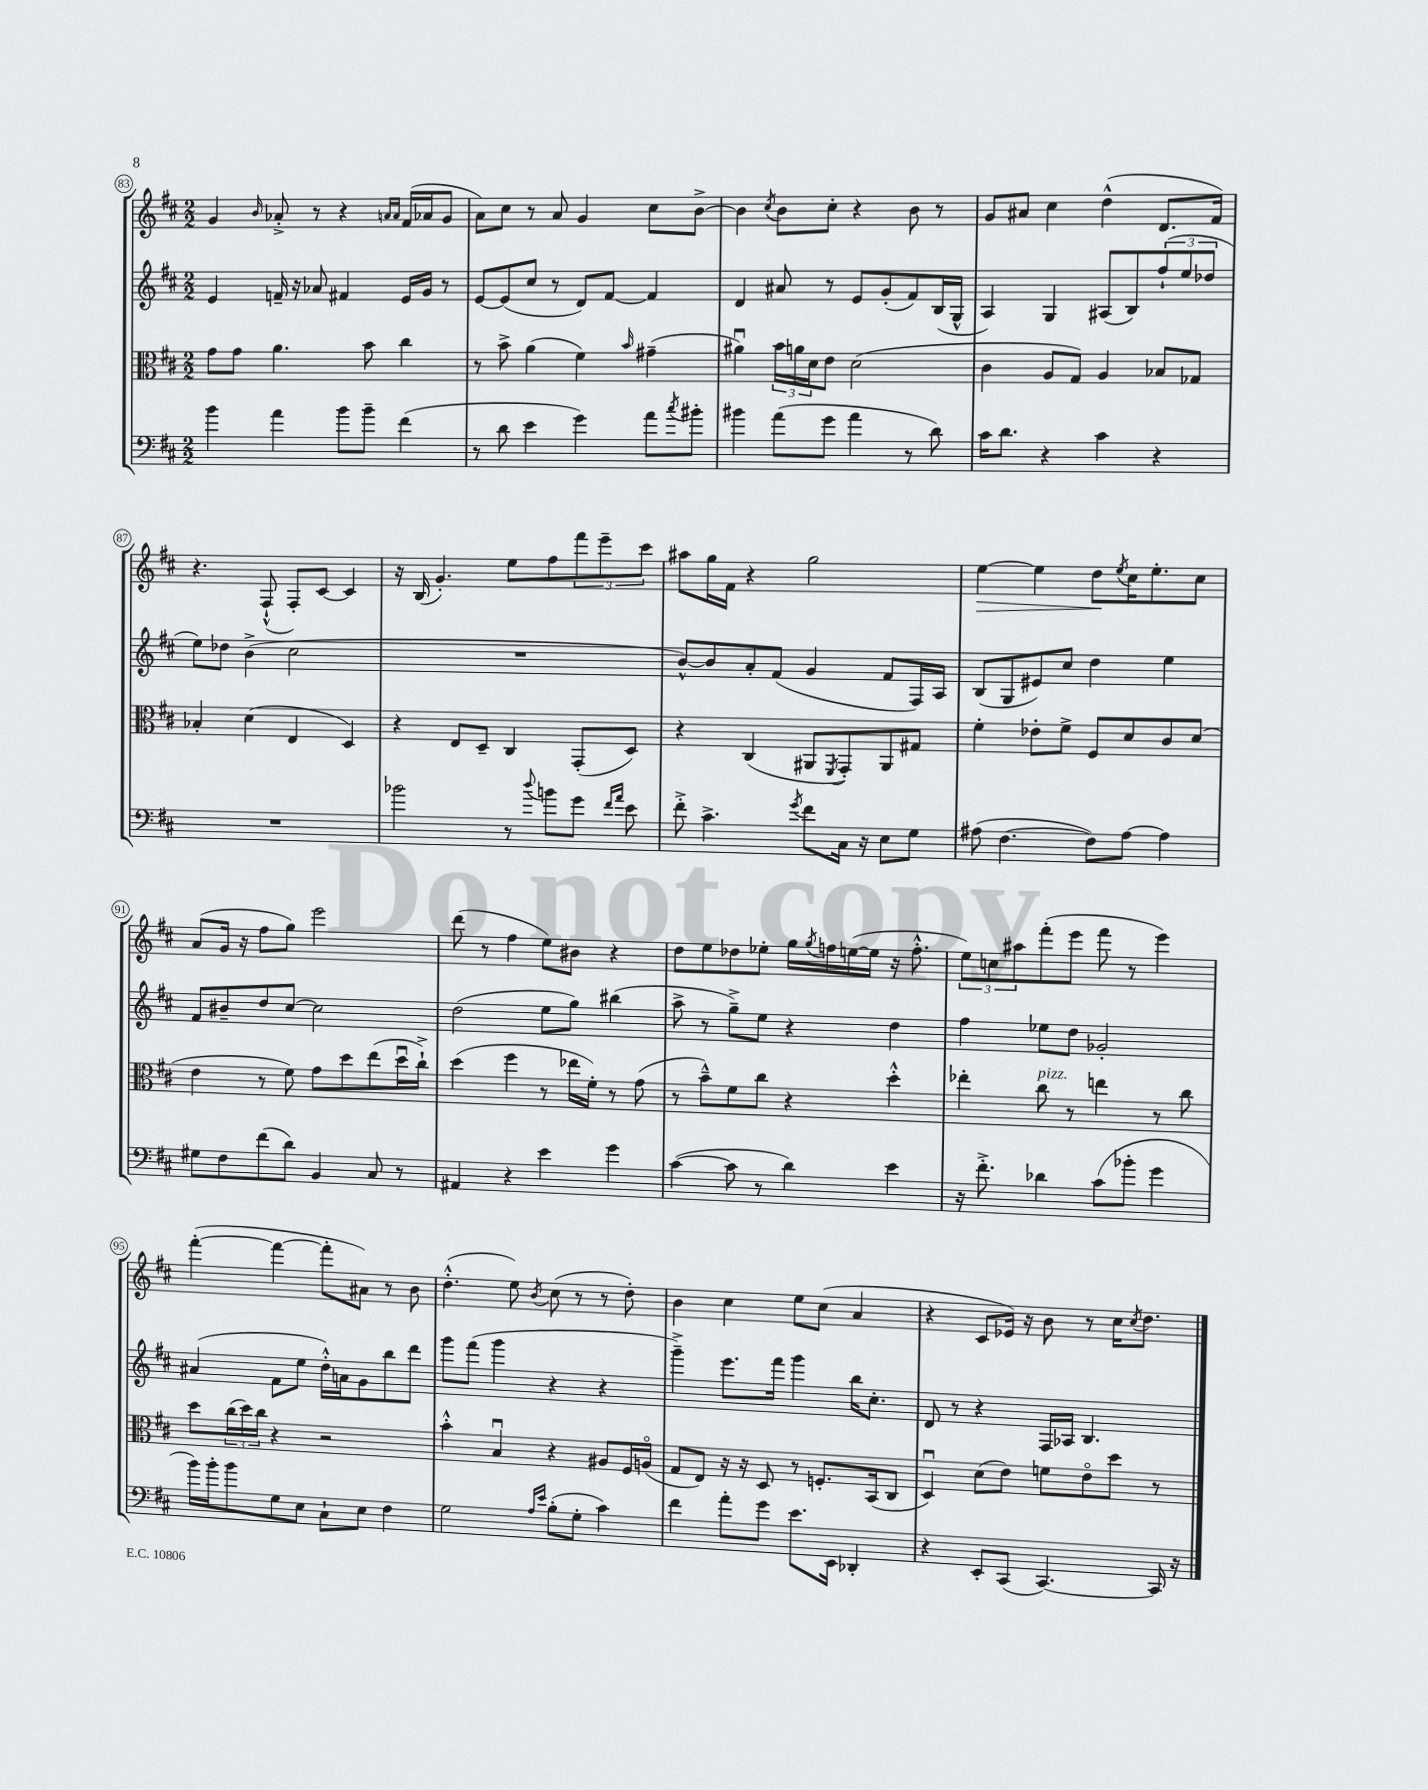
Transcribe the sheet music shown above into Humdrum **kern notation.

**kern	**kern	**kern	**kern	**dynam
*part4	*part3	*part2	*part1	*part1
*staff4	*staff3	*staff2	*staff1	*staff1
*clefF4	*clefC3	*clefG2	*clefG2	*
*k[f#c#]	*k[f#c#]	*k[f#c#]	*k[f#c#]	*
*M2/2	*M2/2	*M2/2	*M2/2	*
=83	=83	=83	=83	=83
4b\	8g\L	4e/	4g/	.
.	8g\J	.	.	.
.	.	.	16qqb/	.
4a\	4.a\	16fn~/	8a-X'^/	.
.	.	16r	.	.
.	.	8a-X/	8r	.
8b\L	.	4f#X/	4r	.
8b~\J	8b\	.	.	.
.	.	.	16qqan/LL	.
.	.	.	16qqa/JJ	.
(4f#\	4cc#\	16e/LL	(16f#/LL	.
.	.	16g/JJ	16a-X/J	.
.	.	8r	8g/J	.
=84	=84	=84	=84	=84
8r	8r	[8e/L	8a\L)	.
8d\	8b^\	(8e/]	8cc#\J	.
4e\	(4a\	8cc#/J	8r	.
.	.	8r	8a/	.
4g\)	4f#\)	8d/L)	4g/	.
.	.	[8f#/J	.	.
.	16qqb/	.	.	.
8a\L	(4g#X~\	4f#/]	8cc#\L	.
8qcc#/	.	.	.	.
8b#X'\J	.	.	[8b^\J	.
=85	=85	=85	=85	=85
4b#X\	4a#Xu\)	4d/	4b\]	.
.	.	.	8qcc#/	.
(8a\L	24b\LL	8a#X/	8b\L	.
.	24an\	.	.	.
.	24d\J	.	.	.
8g\J	8e\J	8r	8cc#'\J	.
4a\	(2d\	8e/L	4r	.
.	.	(8g'/	.	.
8r	.	8f#/)	8b\	.
8d\)	.	(16B/L	8r	.
.	.	16G^^/JJ	.	.
=86	=86	=86	=86	=86
16c#\KL	4c#\	4A/)	8g/L	.
8.d\J	.	.	.	.
.	.	.	8a#X/J	.
4r	8A/L	4G/	4cc#\	.
.	8G/J)	.	.	.
4c#\	4A/	(8A#X/L	(4dd^^\	.
.	.	8B/)	.	.
4r	8B-X/L	(12ff#`/	8.d/L	.
.	.	12ee/	.	.
.	8G-X/J	.	.	.
.	.	12dd-X/J	.	.
.	.	.	16f#/Jk)	.
!!LO:LB:g=z
=87	=87	=87	=87	=87
1r	4B-X'/	8ee\L)	4.r	.
.	.	8dd-X\J	.	.
.	(4d\	(4b^\	.	.
.	.	.	(8F#`^^/	.
.	4E/	2cc#\	8F#'/L)	.
.	.	.	[8c#/J	.
.	4D/)	.	4c#/]	.
=88	=88	=88	=88	=88
2b-X\	4r	1r	16r	.
.	.	.	(16B/	.
.	.	.	4.g'/)	.
.	8E/L	.	.	.
.	8D~/J	.	.	.
8r	4C#/	.	8ee\L	.
8qqdd/	.	.	.	.
8bn\L	.	.	8ff#\	.
8g\J	(8GG'/L	.	12fff#\	.
.	.	.	12eee~\	.
16qqf#/LL	.	.	.	.
16qqa/JJ	.	.	.	.
8e\	8D/J)	.	.	.
.	.	.	12ccc#\J	.
=89	=89	=89	=89	=89
8f#'^\	4r	[8b^^/L)	8aa#X\L	.
4.c#^\	.	8b/]	16gg\L	.
.	.	.	16f#\JJ	.
.	(4C#/	8a'/	4r	.
.	.	(8f#/J	.	.
8qg/	.	.	.	.
8f#\L	8AA#X/L	4g/	2gg\	.
.	8qFF#/	.	.	.
16C#\Jk	8GG'/)	.	.	.
16r	.	.	.	.
8E\L	8AA#/	8f#/L	.	.
8G\J	8G#X/J	16F#/L)	.	.
.	.	16A/JJ	.	.
=90	=90	=90	=90	=90
!	!	!	!	!LO:HP:b
(8A#X\	4f#'\	(8B/L	[4ee\	>
[4.F#\	.	8G/	.	.
.	8e-X'\L	8e#X/)	4ee\]	.
.	8f#^\J	8cc#/J	.	.
8F#\L])	8F#/L	4dd\	8dd\L	.
.	.	.	8qee/	.
[8A#\J	8d/	.	16cc#\K	]
.	.	.	8.ee'\	.
4A#\]	8c#/	4ee\	.	.
.	(8d/J	.	8cc#\J	.
!!LO:LB:g=z
=91	=91	=91	=91	=91
8G#X\L	4e\	8f#/L	(8a/L	.
8F#\	.	8b#X~/	16g/Jk	.
.	.	.	16r	.
(8f#\	8r	8dd/	8ff#\L	.
8d\J)	8f#\)	[8cc#/J	8gg\J)	.
4BB/	8g\L	2cc#\]	2eee\	.
.	8dd\	.	.	.
8C#/	(8ee\	.	.	.
8r	16ddu\L	.	.	.
.	16cc#`^\JJ)	.	.	.
=92	=92	=92	=92	=92
4AA#X/	(4dd\	(2dd\	(8ddd\	.
.	.	.	8r	.
4r	4ff#\	.	4ff#\	.
4e\	8r	8ee\L	8ee\L)	.
.	16ee-X\LL	8gg\J)	8b#X\J	.
.	16f#'\JJ)	.	.	.
4g\	8r	(4bb#X\	4r	.
.	(8g\	.	.	.
=93	=93	=93	=93	=93
([4c#\	8r	8aa^\	8dd\L	.
.	8b~^^\L)	8r	8ee\	.
8c#\]	8f#\	8gg~^\L)	8dd-X\	.
8r	8cc#\J	8ee\J	8ee-X'\J	.
4d\)	4r	4r	16gg\LL	.
.	.	.	8qgg/	.
.	.	.	16ffn\	.
.	.	.	([16een\	.
.	.	.	16ee\JJ]	.
4e\	4dd'^^\	4dd\	16r	.
.	.	.	8.ff'^^\	.
=94	=94	=94	=94	=94
16r	4ee-X'\	4ff#\	12ee\L)	.
8.f#'^\	.	.	.	.
.	.	.	12ccn\	.
.	.	.	12aa#X\	.
!	!LO:TX:a:i:t=pizz.	!	!	!
4d-X\	8cc#\	8ee-X\L	(8fff#'\	.
.	8r	8dd\J	8eee\J	.
(8c#\L	4een\	2g-X'/	8fff#\	.
8b-X'\J	.	.	8r	.
4g\	8r	.	4eee\)	.
.	8cc#\	.	.	.
!!LO:LB:g=z
=95	=95	=95	=95	=95
16b\LL)	8dd\L	(4a#X/	([4fff#'\	.
16b'\J	.	.	.	.
8b\	(24cc#\L	.	.	.
.	24dd\)	.	.	.
.	24cc#\JJ	.	.	.
8G\	4r	8f#\L	4fff#\_	.
8E\J	.	8ee\J	.	.
8C#`\L	2r	16dd'^^\LL)	8fff#'\L]	.
.	.	16an\J	.	.
8E\J	.	8g\	8a#X\J)	.
4F#\	.	8bb\	8r	.
.	.	8ddd\J	8b\	.
=96	=96	=96	=96	=96
2G\	4b'^^\	8ggg\L	(4.dd'^^\	.
.	.	(8fff#\J	.	.
.	4Bu/	4ggg\	.	.
.	.	.	8ee\)	.
16qqA/LL	.	.	.	.
16qqe/JJ	.	.	8qb/	.
(8B'\L	4r	4r	(8cc#\	.
8G'\J	.	.	8r	.
4c#\)	8A#X/L	4r	8r	.
.	16F#/L	.	8dd'\)	.
.	(16An/JJ	.	.	.
=97	=97	=97	=97	=97
4f#\	8G/L	4ggg~^\)	4b\	.
.	8E/J)	.	.	.
8a'\L	16r	8.eee\L	4cc#\	.
.	16r	.	.	.
8g\J	8D/	.	.	.
.	.	16fff#\Jk	.	.
8.e\L	8r	4ggg\	8ee\L	.
.	8.Fn'/L	.	(8cc#\J	.
16EE\Jk	.	.	.	.
4DD-X'/	.	16bb\KL	4a/	.
.	(16BB/k	8.cc#'\J	.	.
.	8C#/J	.	.	.
=98	=98	=98	=98	=98
4r	4Du/)	8d/	4r	.
.	.	8r	.	.
8EE'/L	(8d\L	4r	8c#/L	.
(8CC#/J	8e\J)	.	16e-X/Jk)	.
.	.	.	16r	.
[4.CC#/)	8fn\L	16F#/LL	8b\	.
.	.	16A-X/JJ	.	.
.	8e\	4.B/	8r	.
.	8dd\J	.	16cc#\KL	.
.	.	.	8qcc#/	.
.	.	.	8.dd\J	.
16CC#/]	8r	.	.	.
16r	.	.	.	.
==	==	==	==	==
*-	*-	*-	*-	*-
